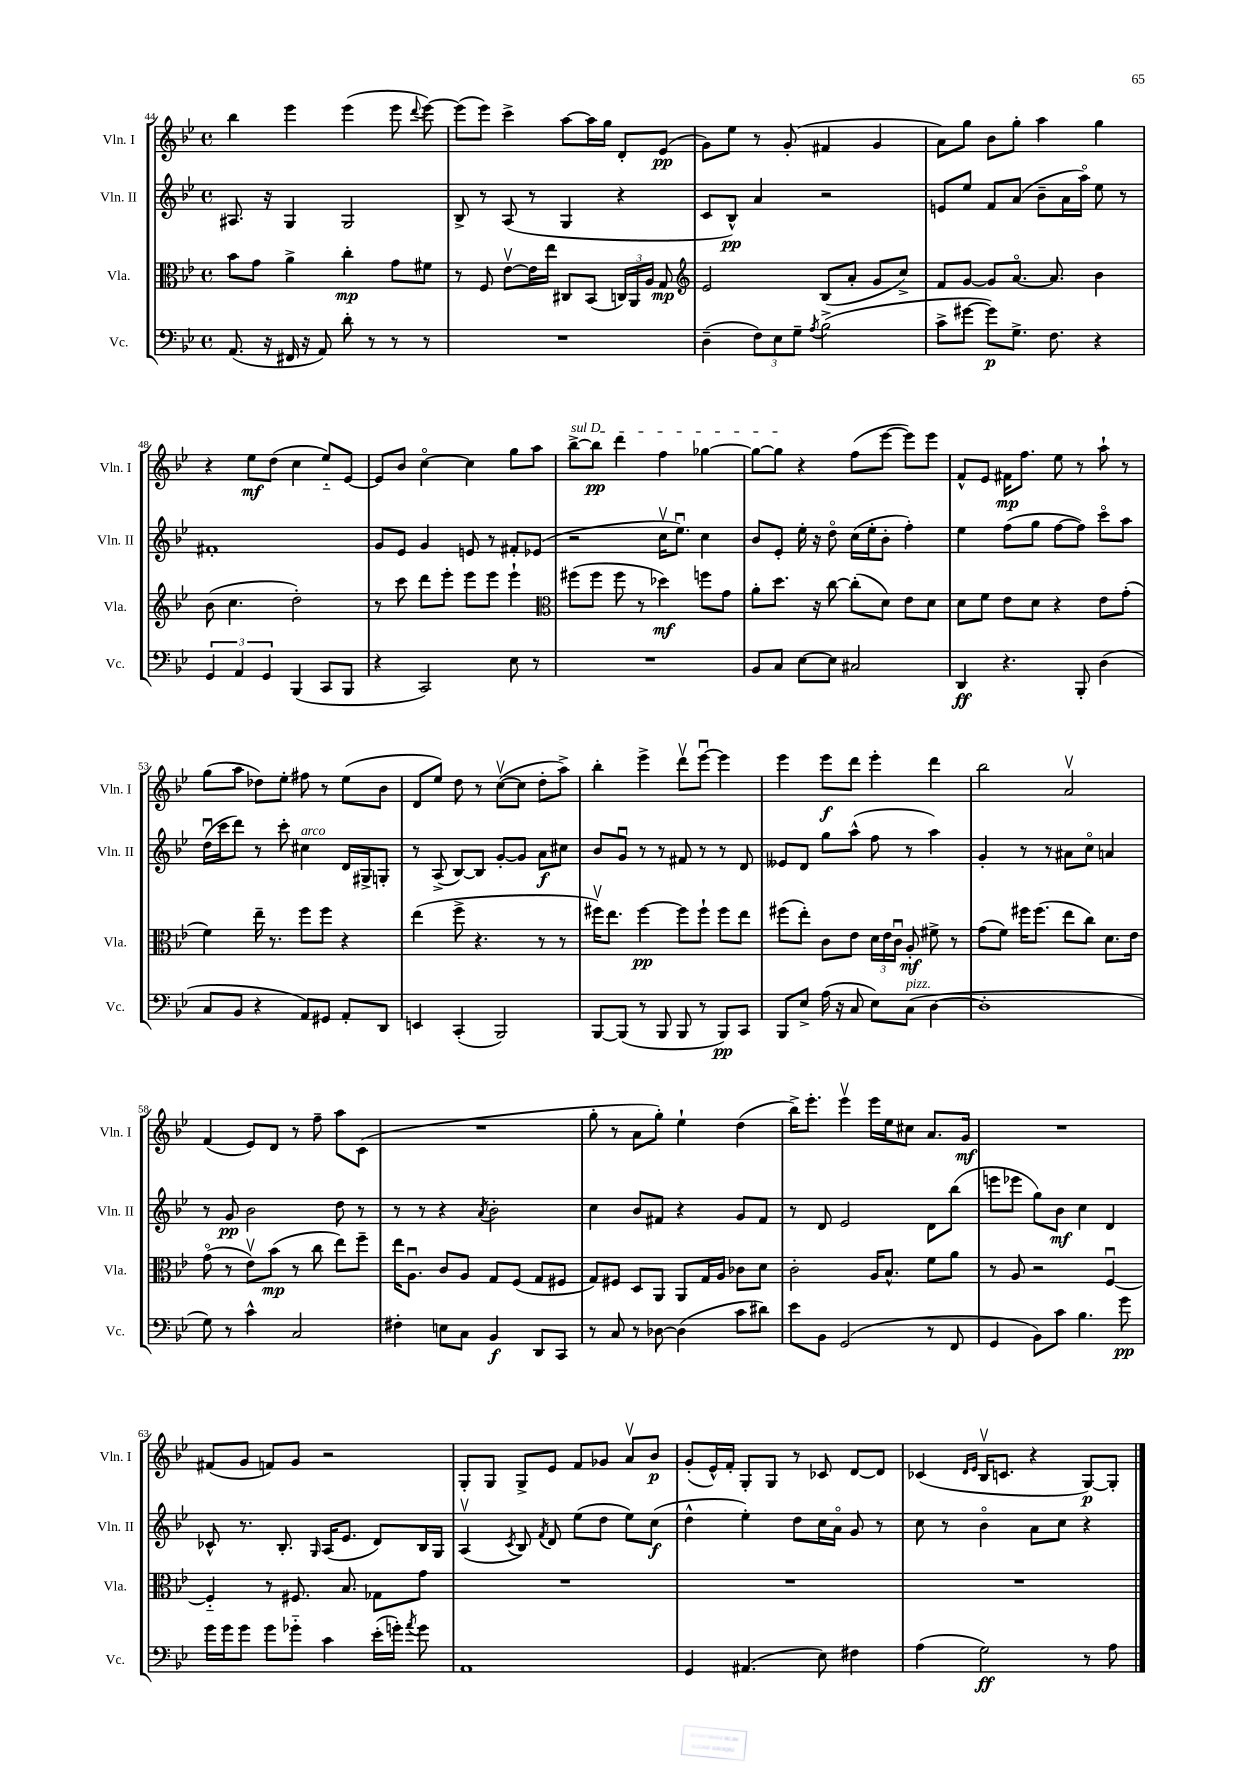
<<
\new StaffGroup <<
\new Staff = "s0" \with { instrumentName = "Vln. I" shortInstrumentName = "Vln. I" } {
    \clef treble \key bes \major \defaultTimeSignature \time 4/4
    \autoBeamOff bes''4 ees'''4 ees'''4( ees'''8 \appoggiatura { d'''8 } ees'''8~) |
    ees'''8[( ees'''8]) c'''4-> a''8[~ a''16 g''16] d'8[-. ees'8]\pp( |
    g'8[) ees''8] r8 g'8-.( fis'4 g'4 |
    a'8[) g''8] bes'8[ g''8]-. a''4 g''4 |
    r4 ees''8[\mf d''8]( c''4 ees''8[-_) ees'8]~ |
    ees'8[ bes'8] c''4~\flageolet c''4 g''8[ a''8] |
    \once \override TextSpanner.bound-details.left.text = \markup { \italic "sul D" } bes''8[~->\startTextSpan bes''8]\pp d'''4 f''4 ges''4~ |
    ges''8[~ ges''8]\stopTextSpan r4 f''8[( ees'''8]~ ees'''8[) ees'''8] |
    f'8[-^ ees'8] fis'16[\mp f''8.] ees''8 r8 a''8-! r8 |
    g''8[( a''8] des''8[) ees''8]-. fis''8 r8 ees''8[( bes'8] |
    d'8[ ees''8]) d''8 r8 c''8[~\upbow( c''8] d''8[-. a''8]->) |
    bes''4-. ees'''4-> d'''8[\upbow ees'''8]~\downbow ees'''4 |
    ees'''4 ees'''8[\f d'''8] ees'''4-. d'''4 |
    bes''2 a'2\upbow |
    f'4( ees'8[) d'8] r8 f''8-- a''8[ c'8]( |
    R1 |
    g''8-. r8 a'8[ g''8]-.) ees''4-! d''4( |
    bes''16[->) ees'''8.]-. ees'''4\upbow ees'''16[ ees''16 cis''8] a'8.[ g'16]\mf |
    R1 |
    fis'8[( g'8] f'8[) g'8] r2 |
    g8[-. g8] g8[-> ees'8] f'8[ ges'8] a'8[\upbow bes'8]\p |
    g'8[-.( ees'16-^) f'16]-. g8[-. g8] r8 ces'8 d'8[~ d'8] |
    ces'4( \grace { d'16[ ees'16] } bes16[\upbow c'8.] r4 g8[~\p) g8]-. \bar "|." |
}
\new Staff = "s1" \with { instrumentName = "Vln. II" shortInstrumentName = "Vln. II" } {
    \clef treble \key bes \major \defaultTimeSignature \time 4/4
    \autoBeamOff ais8. r16 g4 g2 |
    bes8-> r8 a8( r8 g4 r4 |
    c'8[ bes8]-^\pp) a'4 r2 |
    e'8[ ees''8] f'8[ a'8]( bes'8[-- a'16 a''16]\flageolet) ees''8 r8 |
    fis'1-. |
    g'8[ ees'8] g'4 e'8 r8 fis'8[-. ees'8]( |
    r2 c''16[\upbow ees''8.]\downbow) c''4 |
    bes'8[ ees'8]-. ees''16-. r16 d''8\flageolet c''16[( ees''16-. bes'8]-. f''4-.) |
    ees''4 f''8[( g''8] f''8[~ f''8]) c'''8[\flageolet a''8] |
    d''16[\downbow( c'''16 d'''8]) r8 c'''8-. cis''4^\markup { \italic "arco" } d'16[ gis16-> g8]-. |
    r8 a8->( bes8[~) bes8] g'8[~-. g'8] a'8[\f cis''8] |
    bes'8[ g'8]\downbow r8 r8 fis'8 r8 r8 d'8 |
    eeses'8[ d'8] g''8[ a''8]-^( f''8 r8 a''4) |
    g'4-. r8 r8 ais'8[ c''8]\flageolet a'4 |
    r8 g'8\pp bes'2 d''8 r8 |
    r8 r8 r4 \acciaccatura { a'8 } bes'2-. |
    c''4 bes'8[ fis'8] r4 g'8[ fis'8] |
    r8 d'8 ees'2 d'8[ bes''8]( |
    e'''8[ ees'''8] g''8[) bes'8]\mf c''4 d'4 |
    ces'8-^ r8. bes8.-. \grace { g16 } a16[( ees'8.] d'8[) bes16 g16] |
    a4\upbow( \acciaccatura { c'8 } bes8) \acciaccatura { f'8 } d'8 ees''8[( d''8] ees''8[) c''8]\f( |
    d''4-^ ees''4-.) d''8[ c''16 a'16]\flageolet g'8 r8 |
    c''8 r8 bes'4\flageolet a'8[ c''8] r4 \bar "|." |
}
\new Staff = "s2" \with { instrumentName = "Vla." shortInstrumentName = "Vla." } {
    \clef alto \key bes \major \defaultTimeSignature \time 4/4
    \autoBeamOff bes'8[ g'8] a'4-> c''4-.\mp g'8[ fis'8] |
    r8 f8 ees'8[~\upbow ees'16 ees''16] cis8[ bes,8]( \tuplet 3/2 { c16[) a,16 a16] } g8\mp |
    \clef treble ees'2 bes8[( a'8]-. g'8[ c''8]->) |
    f'8[ g'8]~ g'8[ a'8.]~\flageolet a'8. bes'4 |
    bes'8( c''4. d''2-.) |
    r8 c'''8 d'''8[ ees'''8]-. ees'''8[ ees'''8] ees'''4-! |
    \clef alto fis''8[( fis''8] fis''8 r8 des''4\mf) f''8[ g'8] |
    a'8[-. d''8.] r16 c''8~ c''8[-.( d'8]) ees'8[ d'8] |
    d'8[ f'8] ees'8[ d'8] r4 ees'8[ g'8]-.( |
    f'4) ees''16-- r8. f''8[ f''8] r4 |
    ees''4( f''8-> r4. r8 r8 |
    fis''16[\upbow) ees''8.] fis''4~\pp fis''8[ fis''8]-! fis''8[ ees''8] |
    fis''8[( ees''8]-.) c'8[ ees'8] \tuplet 3/2 { d'16[ ees'16 c'16]\downbow } a8-.\mf fis'8-> r8 |
    g'8[( f'8]) fis''16[ fis''8.]( ees''8[ c''8]) d'8.[ ees'16] |
    g'8\flageolet( r8 ees'8[\upbow) bes'8]\mp( r8 c''8 ees''8[) f''8]-- |
    ees''16[ a8.]\downbow c'8[ a8] g8[ f8]( g8[ fis8] |
    g8[) fis8] d8[ a,8] a,8[ g16 a16] ces'8[ d'8] |
    c'2-. a16[ bes8.]-^ f'8[ a'8] |
    r8 a8 r2 f4~\downbow |
    f4-_ r8 fis8. bes8. ges8[ g'8] |
    R1 |
    R1 |
    R1 \bar "|." |
}
\new Staff = "s3" \with { instrumentName = "Vc." shortInstrumentName = "Vc." } {
    \clef bass \key bes \major \defaultTimeSignature \time 4/4
    \autoBeamOff a,8.( r16 fis,16 r16 a,8) d'8-. r8 r8 r8 |
    R1 |
    d4--( \tuplet 3/2 { f8[) ees8 g8]-- } \acciaccatura { a8 } bes2->( |
    c'8[-> gis'8]~ gis'8[\p) g8.]-> f8. r4 |
    \tuplet 3/2 { g,4 a,4 g,4 } bes,,4( c,8[ bes,,8] |
    r4 c,2) ees8 r8 |
    R1 |
    bes,8[ c8] ees8[~ ees8] cis2 |
    d,4\ff r4. bes,,8-. d4( |
    c8[ bes,8] r4 a,8[) gis,8] a,8[-. d,8] |
    e,4 c,4-.( bes,,2) |
    bes,,8[~ bes,,8]( r8 bes,,8 bes,,8 r8 bes,,8[\pp) c,8] |
    bes,,8[ ees8]-> a16( r16 c8 ees8[) c8]^\markup { \italic "pizz." }( d4~ |
    d1-. |
    g8) r8 c'4-^ c2 |
    fis4-. e8[ c8] bes,4\f d,8[ c,8] |
    r8 c8 r8 des8~ des4( c'8[ dis'8]) |
    ees'8[ bes,8] g,2( r8 f,8 |
    g,4 bes,8[) c'8] bes4. g'8\pp |
    g'16[ g'16 g'8] g'8[ ges'8]-_ c'4 ees'16[-.( g'16]-.) \acciaccatura { a'8 } g'8 |
    a,1 |
    g,4 ais,4.( ees8) fis4 |
    a4( g2\ff) r8 a8 \bar "|." |
}
>>
>>
\layout { \context { \Score currentBarNumber = #44 } }
